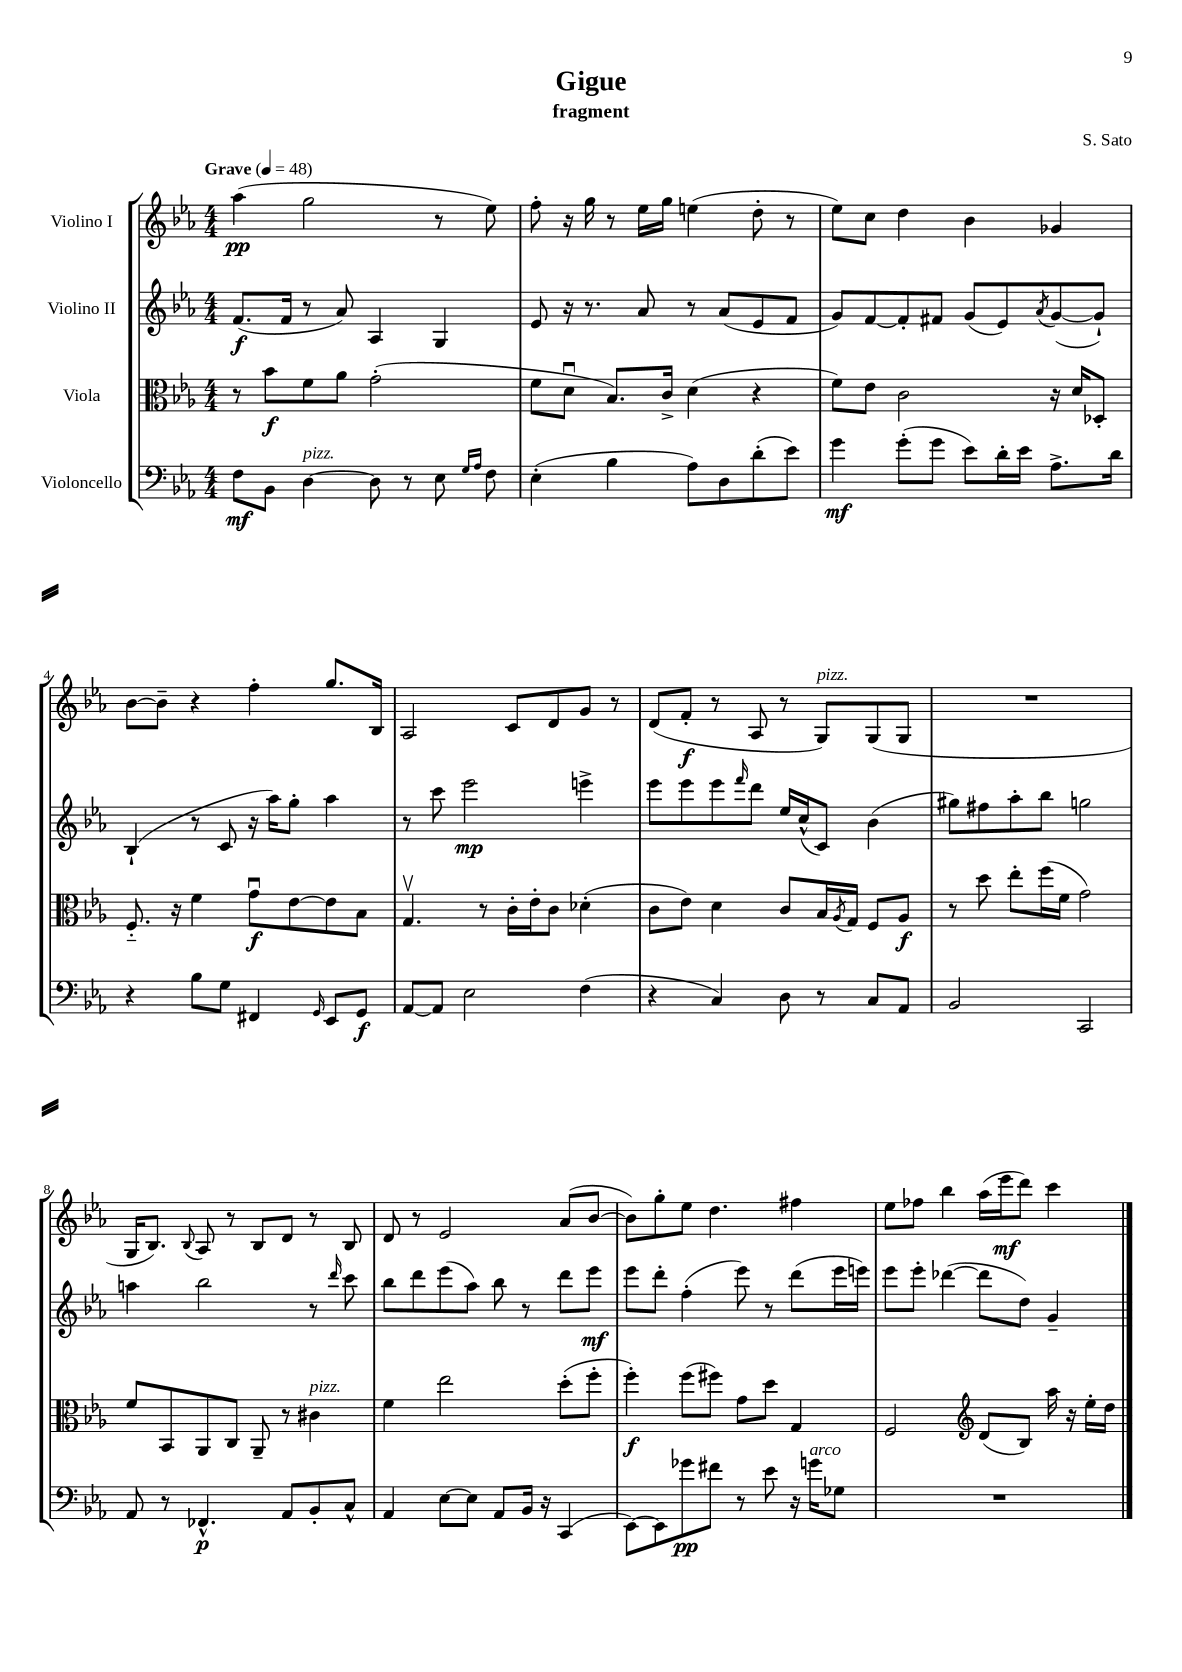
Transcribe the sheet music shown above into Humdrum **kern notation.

**kern	**kern	**kern	**kern
*staff4	*staff3	*staff2	*staff1
*clefF4	*clefC3	*clefG2	*clefG2
*k[b-e-a-]	*k[b-e-a-]	*k[b-e-a-]	*k[b-e-a-]
*M4/4	*M4/4	*M4/4	*M4/4
*MM48	*MM48	*MM48	*MM48
8F	8r	(8.f	(4aa-
8BB-	8b-	.	.
.	.	16f	.
[4D	8f	8r	2gg
.	8a-	8a-)	.
8D]	(2g'	4A-	.
8r	.	.	.
8E-	.	4G	8r
16qqG	.	.	.
16qqA-	.	.	.
8F	.	.	8ee-)
=	=	=	=
(4E-'	8f	8e-	8ff'
.	8du	16r	16r
.	.	8.r	16gg
4B-	8.B-)	.	8r
.	.	8a-	16ee-
.	16c^	.	16gg
8A-)	(4d	8r	(4ee
8D	.	(8a-	.
(8d'	4r	8e-	8dd'
8e-)	.	8f	8r
=	=	=	=
4g	8f)	8g)	8ee-)
.	8e-	[8f	8cc
(8g'	2c	8f']	4dd
8g	.	8f#	.
8e-)	.	(8g	4b-
16d'	.	8e-)	.
16e-	.	.	.
.	.	8qa-	.
8.A-^	16r	([8g	4g-
.	16d	.	.
.	8D-'	8g`])	.
16d	.	.	.
=	=	=	=
4r	8.F'~	(4B-`	[8b-
.	.	.	8b-~]
.	16r	.	.
8B-	4f	8r	4r
8G	.	8c	.
4FF#	8gu	16r	4ff'
.	.	16aa-)	.
.	[8e-	8gg'	.
16qqGG	.	.	.
8EE-	8e-]	4aa-	8.gg
8GG	8B-	.	.
.	.	.	16B-
=	=	=	=
[8AA-	4.Gv	8r	2A-
8AA-]	.	8ccc	.
2E-	.	2eee-	.
.	8r	.	.
.	16c'	.	8c
.	16e-'	.	.
.	8c	.	8d
(4F	(4d-'	4eee^	8g
.	.	.	8r
=	=	=	=
4r	8c	8eee-	(8d
.	8e-)	8eee-	8f'
4C)	4d	8eee-	8r
.	.	16qqfff	.
.	.	8ddd	8A-
8D	8c	16ee-	8r
.	.	(16cc^^	.
8r	16B-	8c)	8G)
.	8qA-	.	.
.	16G	.	.
8C	8F	(4b-	(8G
8AA-	8A-	.	8G
=	=	=	=
2BB-	8r	8gg#)	1r
.	8dd	8ff#	.
.	8ee-'	8aa-'	.
.	(16ff	8bb-	.
.	16f	.	.
2CC	2g)	2gg	.
=	=	=	=
8AA-	8f	4aa	16G
.	.	.	8.B-)
8r	8BB-	.	.
.	.	.	8qqB-
4.FF-^^	8AA-	2bb-	8A-
.	8C	.	8r
.	8AA-~	.	8B-
8AA-	8r	.	8d
8BB-'	4c#	8r	8r
.	.	16qqddd	.
8C^^	.	8ccc	8B-
=	=	=	=
4AA-	4f	8bb-	8d
.	.	8ddd	8r
[8E-	2ee-	(8eee-	2e-
8E-]	.	8aa-)	.
8AA-	.	8bb-	.
16BB-	.	8r	.
16r	.	.	.
(4CC	(8dd'	8ddd	(8a-
.	8ff'	8eee-	[8b-
=	=	=	=
[8EE-)	4ff')	8eee-	8b-])
8EE-]	.	8ddd'	8gg'
8g-	(8ff	(4ff'	8ee-
8f#	8ff#)	.	4.dd
8r	8g	8eee-)	.
8e-	8dd	8r	.
16r	4G	(8ddd	4ff#
16g	.	.	.
8G-	.	16eee-	.
.	.	16eee)	.
=	=	=	=
1r	2F	8eee-	8ee-
.	.	8eee-'	8ff-
.	.	([4ddd-	4bb-
*	*clefG2	*	*
.	(8d	8ddd-]	(16aa-
.	.	.	16eee-
.	8B-)	8dd)	8ddd)
.	16aa-	4g~	4ccc
.	16r	.	.
.	16ee-'	.	.
.	16dd	.	.
==	==	==	==
*-	*-	*-	*-
